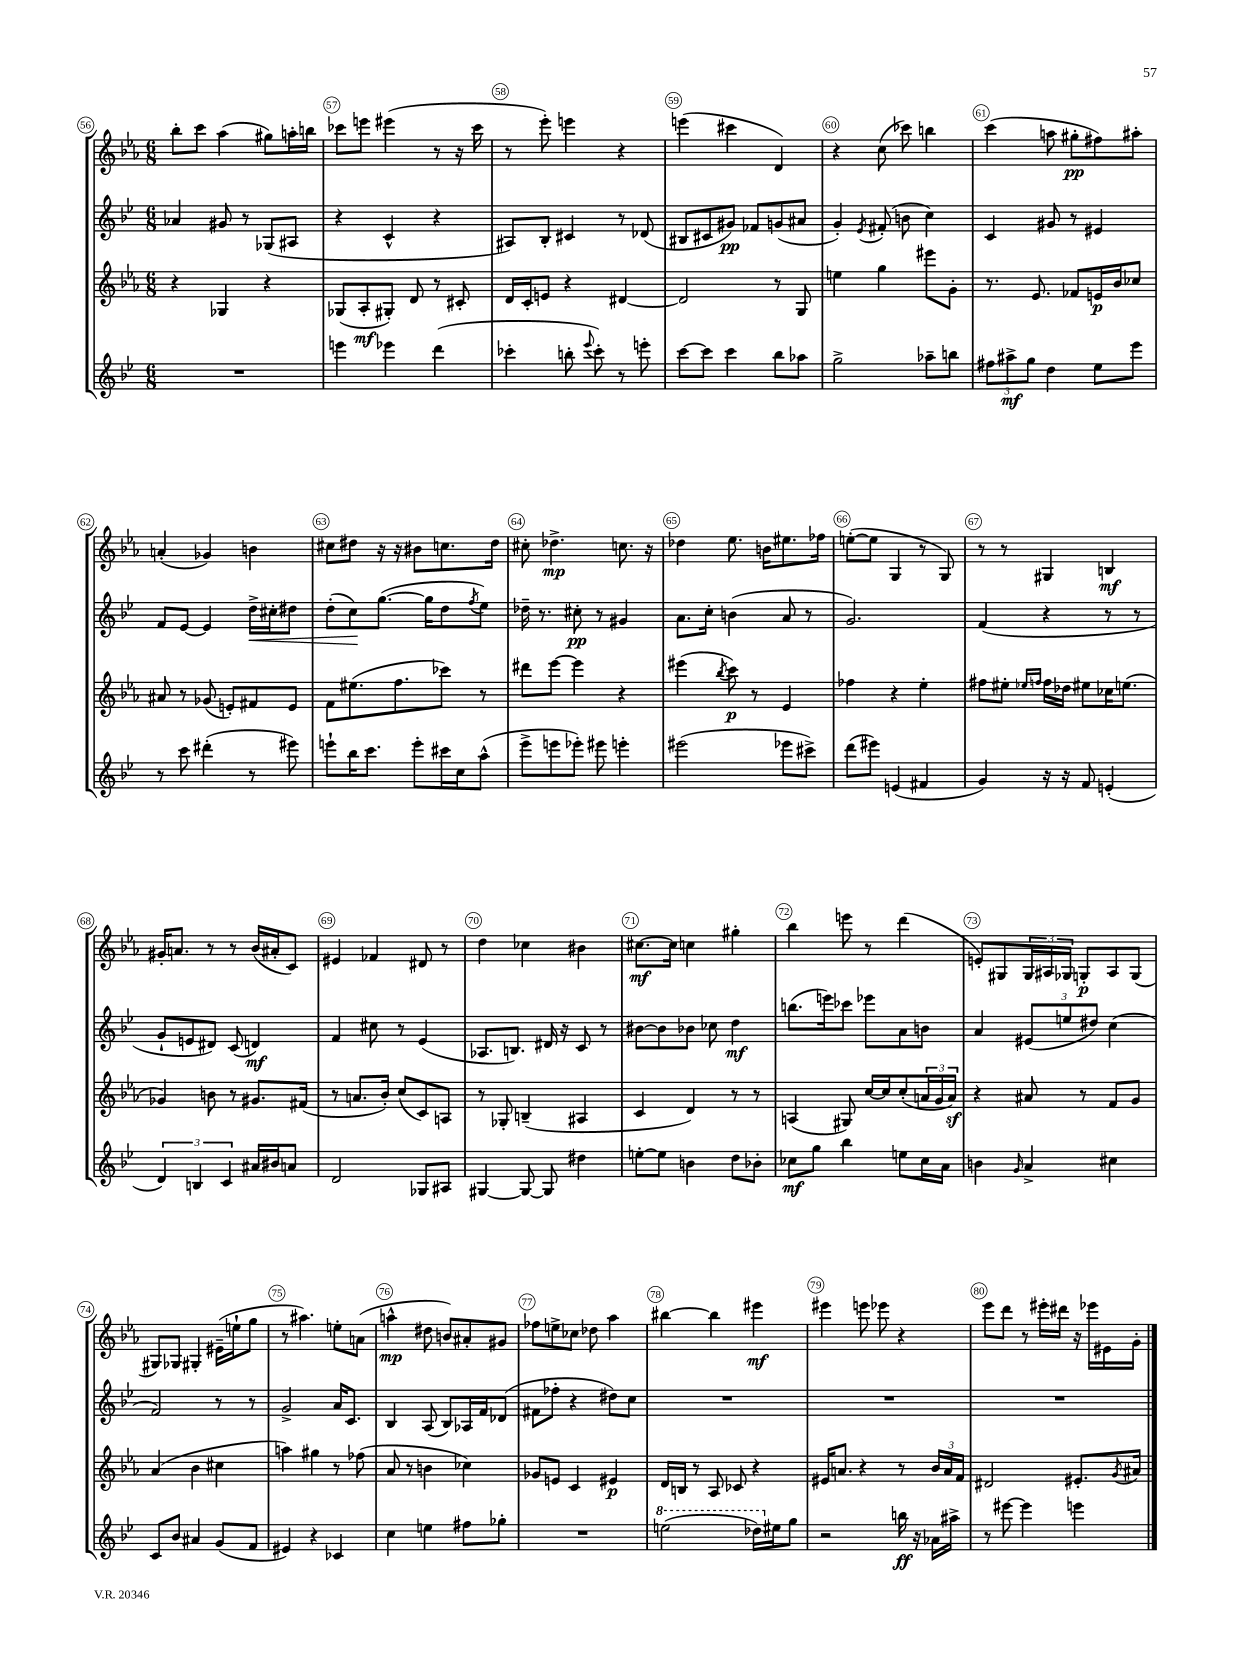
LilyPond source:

<<
\new StaffGroup <<
\new Staff = "s0" {
    \clef treble \key ees \major \numericTimeSignature \time 6/8
    bes''8-. c'''8 aes''4( gis''8) a''16-. b''16 |
    ces'''8 e'''8 eis'''4( r8 r16 ces'''16 |
    r8 ees'''8-.) e'''4 r4 |
    e'''4( cis'''4 d'4) |
    r4 c''8( ces'''8) b''4 |
    c'''4( a''8 gis''8-.\pp fis''8) ais''8-. |
    a'4-.( ges'4) b'4 |
    cis''8 dis''8 r16 r16 bis'8 c''8. dis''16 |
    cis''8-. des''4.->\mp c''8. r16 |
    des''4 ees''8. b'16 eis''8. fes''16 |
    e''8~-.( e''8 g4 r8 g8) |
    r8 r8 gis4 b4\mf |
    gis'16-. a'8. r8 r8 bes'16( ais'16-. c'8) |
    eis'4 fes'4 dis'8 r8 |
    d''4 ces''4 bis'4 |
    cis''8.~\mf cis''16 c''4 gis''4-. |
    bes''4 e'''8 r8 d'''4( |
    e'8-.) gis8 \tuplet 3/2 { gis16 ais16 ges16 } g8-.\p ais8 g8( |
    gis8) ges8 gis4-. eis'16--( e''16-! g''8 |
    r8 ais''4.) e''8-. a'8( |
    a''4-^\mp dis''8 b'8) ais'8-. gis'8 |
    fes''8 e''8-> ces''8 des''8 aes''4 |
    bis''4~ bis''4 eis'''4\mf |
    eis'''4 e'''8 ees'''8 r4 |
    ees'''8 d'''8 r8 eis'''16-. dis'''16 r16 ees'''16 eis'16 g'16-. \bar "|." |
}
\new Staff = "s1" {
    \clef treble \key bes \major \numericTimeSignature \time 6/8
    aes'4 gis'8 r8 ges8( ais8 |
    r4 c'4-^ r4 |
    ais8) bes8-. cis'4 r8 des'8( |
    bis8 cis'8 gis'8\pp) fes'8 g'8( ais'8 |
    g'4-.) \acciaccatura { ees'8 } fis'8-.( b'8 c''4) |
    c'4 gis'8 r8 eis'4 |
    f'8 ees'8~ ees'4 d''16->\< cis''16-. dis''8 |
    d''8-.( c''8\!) g''8.~( g''16 d''8 \acciaccatura { f''8 } ees''8) |
    des''16-- r8. cis''8-.\pp r8 gis'4 |
    a'8. c''16-. b'4( a'8 r8 |
    g'2.) |
    f'4( r4 r8 r8 |
    g'8-! e'8 dis'8) c'8( d'4\mf) |
    f'4 cis''8 r8 ees'4( |
    aes8. b8.) dis'16 r16 c'8 r8 |
    bis'8~ bis'8 bes'8 ces''8 d''4\mf |
    b''8.( e'''16) ces'''8 ees'''8 a'8 b'8 |
    a'4 \tuplet 3/2 { eis'8( e''8 dis''8) } c''4( |
    f'2) r8 r8 |
    g'2-> a'16 c'8. |
    bes4 a8( bes8) aes16 f'16 des'8( |
    fis'8 fes''8-. r4 dis''8) c''8 |
    R2. |
    R2. |
    R2. \bar "|." |
}
\new Staff = "s2" {
    \clef treble \key ees \major \numericTimeSignature \time 6/8
    r4 ges4 r4 |
    ges8( aes8-.\mf gis8-.) d'8 r8 cis'8-. |
    d'16 c'16-. e'8 r4 dis'4~ |
    dis'2 r8 g8 |
    e''4 g''4 eis'''8 g'8-. |
    r8. ees'8. fes'8 e'16\p bes'16 ces''8 |
    ais'8 r8 ges'8( e'8-.) fis'8 e'8 |
    f'8 eis''8.( f''8. ces'''8) r8 |
    dis'''8 ees'''8~ ees'''4 r4 |
    eis'''4( \acciaccatura { bes''8 } c'''8\p) r8 ees'4 |
    fes''4 r4 ees''4-. |
    fis''8 eis''8-. \grace { ees''16 f''16 } f''16 des''16 eis''8 ces''16 e''8.( |
    ges'4) b'8 r8 gis'8. fis'16( |
    r8 a'8. bes'16-.) c''8( c'8) a8 |
    r8 ges8-. b4--( ais4 |
    c'4 d'4) r8 r8 |
    a4( gis8) c''16~ c''16 c''8-.( \tuplet 3/2 { a'16 g'16 a'16\sf) } |
    r4 ais'8 r8 f'8 g'8 |
    aes'4( bes'4 cis''4 |
    a''4) gis''4 r8 fes''8( |
    aes'8 r8 b'4 ces''4) |
    ges'8 e'8 c'4 eis'4\p |
    d'16 b16 r8 aes8 ces'8 r4 |
    eis'16 a'8. r4 r8 \tuplet 3/2 { bes'16 a'16 f'16 } |
    dis'2 eis'8.-. \acciaccatura { g'8 } ais'16 \bar "|." |
}
\new Staff = "s3" {
    \clef treble \key bes \major \numericTimeSignature \time 6/8
    R2. |
    e'''4 ees'''4 d'''4( |
    ces'''4-. b''8-. \appoggiatura { ees'''8 } ces'''8-.) r8 e'''8-. |
    c'''8~ c'''8 c'''4 bes''8 aes''8 |
    g''2-> aes''8-- b''8 |
    \tuplet 3/2 { fis''8 ais''8->\mf g''8 } d''4 ees''8 ees'''8 |
    r8 c'''8 dis'''4-.( r8 eis'''8) |
    e'''8-! bes''16 c'''8. e'''8-. cis'''16 c''16 a''8-^( |
    ees'''8-> e'''8 ees'''8-.) eis'''8 e'''4-. |
    eis'''2( ees'''8 cis'''8->) |
    d'''8( eis'''8) e'4( fis'4 |
    g'4) r16 r16 f'8 e'4-.( |
    \tuplet 3/2 { d'4) b4 c'4 } ais'16 bis'16 a'8 |
    d'2 ges8 ais8 |
    gis4~ gis8~ gis8 dis''4 |
    e''8~-. e''8 b'4 d''8 bes'8-. |
    ces''8\mf g''8 bes''4 e''8 ces''16 a'16 |
    b'4 \grace { g'16 } a'4-> cis''4 |
    c'8 bes'8 ais'4 g'8( f'8 |
    eis'4) r4 ces'4 |
    c''4 e''4 fis''8 ges''8-. |
    R2. |
    \ottava #1 e'''2( des'''16) \ottava #0 eis''16 g''8 |
    r2 b''16\ff r16 aes'16 ais''16-> |
    r8 eis'''8~ eis'''4 e'''4 \bar "|." |
}
>>
>>
\layout { \context { \Score currentBarNumber = #56 \override BarNumber.break-visibility = ##(#f #t #t) barNumberVisibility = #all-bar-numbers-visible \override BarNumber.stencil = #(make-stencil-circler 0.1 0.3 ly:text-interface::print) } }
